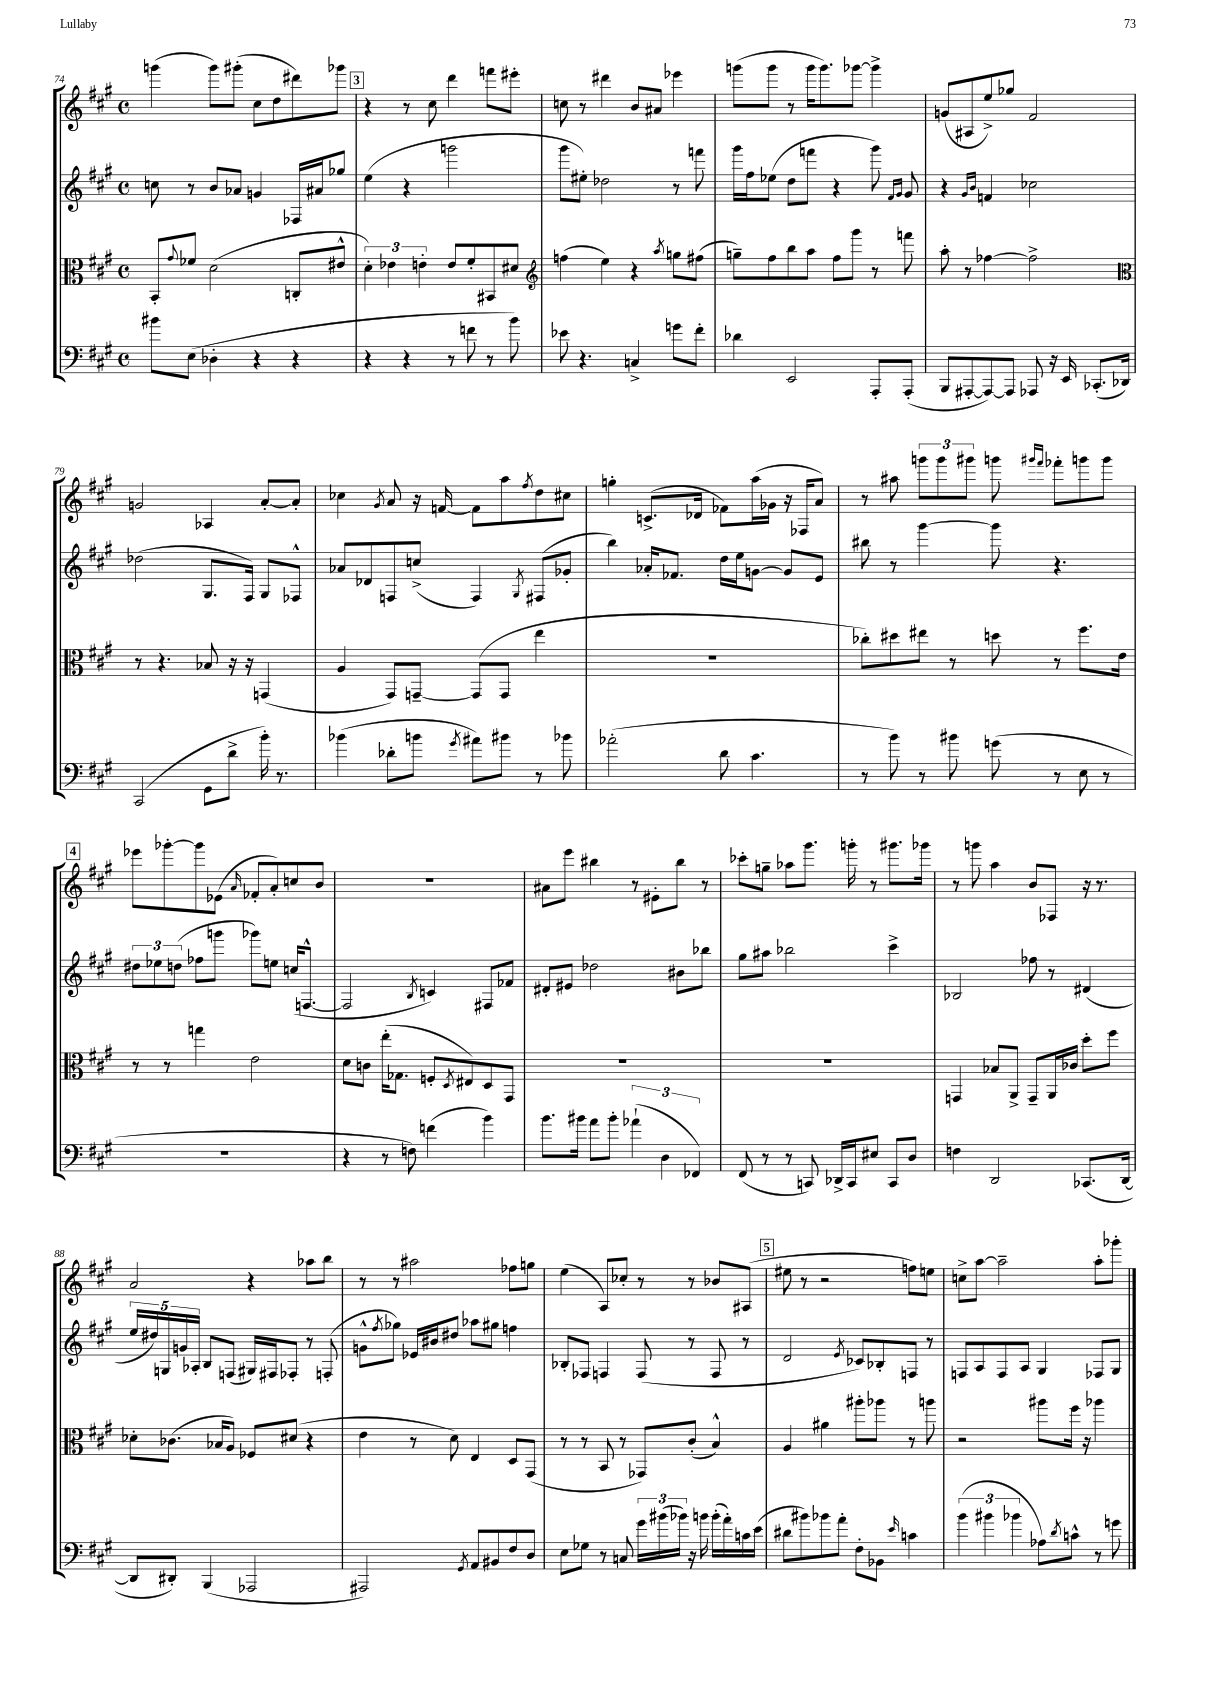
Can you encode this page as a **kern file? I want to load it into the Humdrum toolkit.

**kern	**kern	**kern	**kern
*staff4	*staff3	*staff2	*staff1
*clefF4	*clefC3	*clefG2	*clefG2
*k[f#c#g#]	*k[f#c#g#]	*k[f#c#g#]	*k[f#c#g#]
*M4/4	*M4/4	*M4/4	*M4/4
*met(c)	*met(c)	*met(c)	*met(c)
8b#	8BB'	8cc	(4ggg
.	8qqg#	.	.
(8E	8f-	8r	.
4D-'	(2d	8b	8ggg)
.	.	8a-	(8ggg#'
4r	.	4g	8cc#
.	.	.	8dd
4r	8C'	16F-	8ddd#)
.	.	16a#	.
.	8e#^^	8gg-	8ggg-
=	=	=	=
4r	6d')	(4ee	4r
.	6e-	.	.
4r	.	4r	8r
.	6e'	.	.
.	.	.	8cc#
8r	8e	2ggg	4ddd
8f	8f#'	.	.
8r	8BB#	.	8fff
8b)	8d#	.	8eee#'
=	=	=	=
*	*clefG2	*	*
8e-	(4ff	8ggg#	8cc
4.r	.	8ee#')	8r
.	4ee)	2dd-	4ddd#
4C^	4r	.	8b
.	.	.	8a#
.	8qaa	.	.
8g	8gg	8r	4eee-
8f#'	(8ff#	8fff	.
=	=	=	=
4d-	8gg~)	16ggg#	(8ggg
.	.	16ff#	.
.	8ff#	(8ee-	8ggg
2EE	8bb	8dd	8r
.	8aa	8fff	16ggg
.	.	.	8.ggg)
.	8ff#	4r	.
.	8ggg#	.	[8ggg-
8AAA'	8r	8ggg#)	4ggg-^]
.	.	16qqf#	.
.	.	16qqg#	.
(8AAA'	8fff	8g#	.
=	=	=	=
8BBB	8aa'	4r	(8g
[8AAA#'	8r	.	8A#
.	.	16qqg#	.
.	.	16qqb	.
8AAA#_)	[4ff-	4f	8ee^)
8AAA#]	.	.	8gg-
8AAA-	2ff-^]	2cc-	2f#
16r	.	.	.
16EE	.	.	.
(8.CC-'	.	.	.
16DD-)	.	.	.
=	=	=	=
*	*clefC3	*	*
(2CC#	8r	(2dd-	2g
.	4.r	.	.
8GG#	8B-	8.G#	4A-
8d^	16r	.	.
.	16r	16F#)	.
16b')	(4GG	8G#	[8a'
8.r	.	.	.
.	.	8F-^^	8a']
=	=	=	=
(4b-	4A	8a-	4cc-
.	.	8d-	.
.	.	.	8qg#
8d-'	8GG#)	8F	8a
8b	[8GG~	(8cc^	16r
.	.	.	[16f
8qg#	.	.	.
8a#)	(8GG]	4F)	8f]
8b#	8GG	.	8aa
.	.	8qG#	8qff#
8r	4ee	(8F#	8dd
8b-	.	8g-'	8cc#
=	=	=	=
(2a-'	1r	4bb)	4gg'
.	.	16a-'	(8.c^
.	.	8.f-	.
.	.	.	16d-
8d	.	16dd	8f-)
.	.	16ee	.
4.c#	.	[8g	(16aa
.	.	.	16g-
.	.	8g]	16r
.	.	.	16F-
.	.	8e	8a)
=	=	=	=
8r	8cc-')	8bb#	8r
8b)	8dd#	8r	8aa#
8r	8ee#	[4ggg#	12ggg
.	.	.	12ggg
8b#	8r	.	.
.	.	.	12ggg#
(8g	8dd	8ggg#]	8ggg
.	.	.	16qqggg#
.	.	.	16qqfff#
8r	8r	4.r	8fff-'
8E	8.ff#	.	8ggg
8r	.	.	8ggg
.	16e	.	.
=	=	=	=
1r	8r	12dd#	8eee-
.	.	12ee-	.
.	8r	.	[8ggg-'
.	.	(12dd	.
.	4gg	8ff-	8ggg-]
.	.	8ggg	(8e-
.	.	.	16qqa
.	2e	8ggg-)	8f-'
.	.	8ee	8a')
.	.	(16cc	8cc
.	.	[8.F^^	.
.	.	.	8b
=	=	=	=
4r	8d	2F]	1r
.	8c	.	.
8r	(16ee'	.	.
.	8.G-	.	.
8F)	.	.	.
.	.	8qB	.
(4f	8F'	4c)	.
.	8qD	.	.
.	8E#)	.	.
4b)	8D	8F#	.
.	8GG#	8f-	.
=	=	=	=
8.b	1r	8d#'	8a#
.	.	8e#	8eee
16b#	.	.	.
8a	.	2dd-	4bb#
8b#'	.	.	.
(6a-`	.	.	8r
.	.	.	8e#'
6D	.	.	.
.	.	8b#	8bb#
6FF-)	.	.	.
.	.	8bb-	8r
=	=	=	=
(8FF#	1r	8gg#	8ccc-'
8r	.	8aa#	8gg~
8r	.	2bb-	8aa-
8CC)	.	.	8.ggg#
16DD-^	.	.	.
16CC	.	.	16ggg'
8E#	.	.	8r
8CC	.	4ccc#^	8.ggg#
8D	.	.	.
.	.	.	16ggg-
=	=	=	=
4F	4GG	2B-	8r
.	.	.	8ggg
2DD	8B-	.	4aa
.	8AA^	.	.
.	8GG~	8ff-	8b
.	16AA	8r	8F-
.	16c-	.	.
(8.CC-	8dd'	(4d#	16r
.	.	.	8.r
.	8ff#	.	.
[16DD	.	.	.
=	=	=	=
8DD]	8d-'	20ee	2a
.	.	20dd#)	.
.	.	20G	.
8DD#')	(8.c-	.	.
.	.	20g	.
.	.	20A-'	.
(4BBB	.	8B	.
.	16B-	.	.
.	8A)	(8F	.
2AAA-	8F-	16G#)	4r
.	.	16F#	.
.	(8d#	8F-'	.
.	4r	8r	8aa-
.	.	(8F'	8bb
=	=	=	=
2AAA#)	4e	8g^^	8r
.	.	8qff#	.
.	.	8gg-)	8r
.	8r	16e-	2aa#
.	.	16b#	.
.	8d)	8dd#	.
8qGG#	.	.	.
8AA	4E	8aa-	.
8BB#	.	8gg#	.
8F#	8D	4ff	8ff-
8D	(8GG#	.	8gg
=	=	=	=
8E	8r	8B-'	(4ee
8G-	8r	8F-	.
8r	8BB	4F	8A)
8C	8r	.	8cc-'
24g#	8GG-)	(8F	8r
(24b#	.	.	.
24b-)	.	.	.
16r	(8c#'	8r	8r
16b	.	.	.
(16b'	4B^^)	8F	8b-
16a')	.	.	.
16c	.	8r	(8A#
(16e	.	.	.
=	=	=	=
8d#	4A	2d	8ee#
8b#)	.	.	8r
8b-	4a#	.	2r
8a'	.	.	.
.	.	8qe	.
8F#'	8aa#'	8c-)	.
8BB-	8aa-	8B-'	.
16qqe	.	.	.
4c	8r	8F	8ff)
.	8aa	8r	8ee
=	=	=	=
(6b	2r	8F	8cc^
.	.	8A	[8aa
6b#	.	.	.
.	.	8F	2aa~]
6b-	.	.	.
.	.	8A	.
8A-)	8aa#	4G#	.
8qd	.	.	.
8c^^	16ff#	.	.
.	16r	.	.
8r	4aa-	8F-	8aa'
8g	.	8G#	8ggg-'
==	==	==	==
*-	*-	*-	*-
